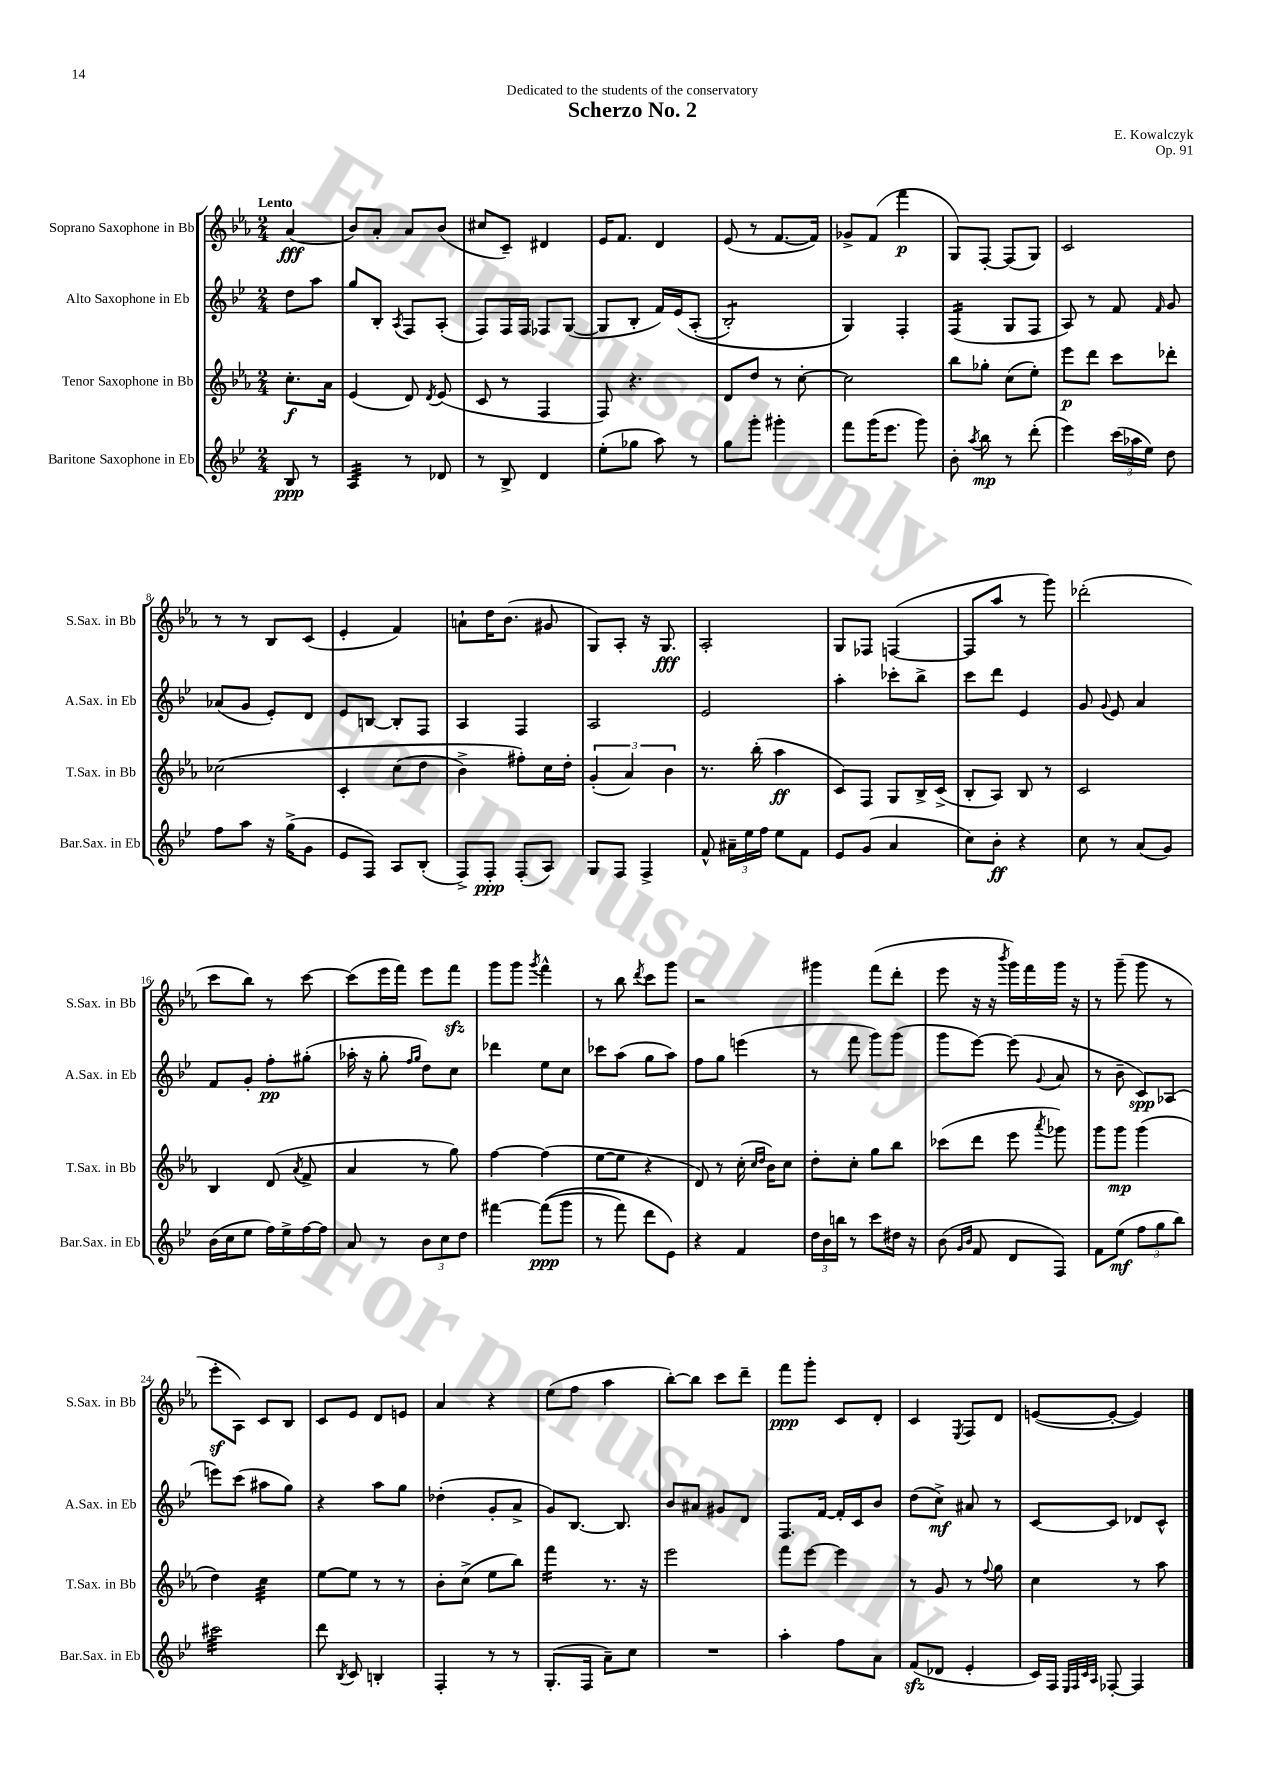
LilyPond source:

\header { title = "Scherzo No. 2" composer = "E. Kowalczyk" dedication = "Dedicated to the students of the conservatory" opus = "Op. 91" }
<<
\new StaffGroup <<
\new Staff = "s0" \with { instrumentName = "Soprano Saxophone in Bb" shortInstrumentName = "S.Sax. in Bb" } {
    \clef treble \key ees \major \numericTimeSignature \time 2/4 \partial 4 \tempo "Lento"
    \autoBeamOff aes'4\fff( |
    bes'8[) aes'8]-. aes'8[ bes'8]( |
    cis''8[ c'8]--) dis'4 |
    ees'16[ f'8.] d'4 |
    ees'8( r8 f'8.[~ f'16]) |
    ges'8[-> f'8]( f'''4\p |
    g8[) f8]~-. f8[( g8]) |
    c'2 |
    r8 r8 bes8[ c'8]( |
    ees'4-. f'4) |
    a'8[-! d''16 bes'8.]( gis'8 |
    g8[) aes8]-. r16 g8.\fff |
    aes2-. |
    g8[ fes8] f4~( |
    f8[ aes''8] r8 g'''8) |
    des'''2-.( |
    c'''8[ bes''8]) r8 c'''8~ |
    c'''8[( ees'''16 f'''16]) ees'''8[ f'''8]\sfz |
    g'''8[ g'''8] \acciaccatura { g'''8 } f'''4-^ |
    r8 bes''8 \acciaccatura { d'''8 } c'''8[ g'''8] |
    r2 |
    gis'''4 f'''8[( d'''8]-. |
    ees'''8 r16 r16 \acciaccatura { bes'''8 } g'''16[) f'''16 g'''16] r16 |
    r8 g'''8--( g'''8 r8 |
    ees'''8[-.\sf aes8]) c'8[ bes8] |
    c'8[ ees'8] d'8[ e'8] |
    aes'4 r4 |
    ees''8[( f''8] aes''4 |
    bes''8[~-.) bes''8] c'''8[ d'''8]-- |
    f'''8[\ppp g'''8]-. c'8[ d'8]-. |
    c'4 \acciaccatura { ees8 } f8[ d'8] |
    e'8[~( e'8]~-. e'4) \bar "|." |
}
\new Staff = "s1" \with { instrumentName = "Alto Saxophone in Eb" shortInstrumentName = "A.Sax. in Eb" } {
    \clef treble \key bes \major \numericTimeSignature \time 2/4 \partial 4
    \autoBeamOff d''8[ a''8] |
    g''8[ bes8]-. \acciaccatura { a8 } f8[ a8]-.( |
    f8[) f16 f16] fes8[ g8]~( |
    g8[ bes8]-. f'16[) ees'16\( a8]-.( |
    bes2:8-.) |
    g4\) f4-. |
    f4:16( g8[ f8] |
    a8) r8 f'8 \grace { f'16 } g'8 |
    aes'8[( g'8] ees'8[-.) d'8] |
    ees'8[ b8]~ b8[-. f8] |
    a4 f4 |
    a2 |
    ees'2 |
    a''4-. ces'''8[-. bes''8]-> |
    c'''8[ d'''8] ees'4 |
    g'8 \appoggiatura { g'8 } ees'8 a'4 |
    f'8[ g'8]-. f''8[-.\pp gis''8]-.( |
    aes''16-. r16 g''8-. \grace { f''16[ g''16] } d''8[) c''8] |
    des'''4 ees''8[ c''8] |
    ces'''8[ a''8]( g''8[ a''8]) |
    f''8[ g''8] e'''4( |
    r8 f'''8 g'''8[) g'''8]( |
    g'''8[ ees'''8]~) ees'''8( \appoggiatura { g'8 } a'8 |
    r8 bes'8-- c'8[\spp) aes8]( |
    e'''8[) c'''8]( ais''8[ g''8]) |
    r4 a''8[ g''8] |
    des''4-.( g'8[-. a'8]-> |
    g'8[) bes8.]~ bes8. |
    bes'8[ ais'8] gis'8[ d'8] |
    f8.[ f'16]~ f'16[-. c'16 bes'8] |
    d''8[( c''8]->\mf) ais'8 r8 |
    c'8[~ c'8] des'8[ c'8]-^ \bar "|." |
}
\new Staff = "s2" \with { instrumentName = "Tenor Saxophone in Bb" shortInstrumentName = "T.Sax. in Bb" } {
    \clef treble \key ees \major \numericTimeSignature \time 2/4 \partial 4
    \autoBeamOff c''8.[-.\f aes'16] |
    ees'4( d'8) \acciaccatura { d'8 } ees'8( |
    c'8 r8 f4 |
    f8) r4. |
    d'8[ d''8] r8 c''8~-. |
    c''2 |
    bes''8[ ges''8]-. c''8[( ees''8]-.) |
    ees'''8[\p d'''8] c'''8[ des'''8]-. |
    ces''2\( |
    c'4-. c''8[( d''8] |
    bes'4->) fis''8[-.\) c''16 d''16]-. |
    \tuplet 3/2 { g'4-.( aes'4) bes'4 } |
    r8. bes''16-.( aes''4\ff |
    c'8[) f8] g8[ bes16-> c'16]->( |
    bes8[-. aes8]) bes8 r8 |
    c'2 |
    bes4 d'8( \acciaccatura { aes'8 } f'8-> |
    aes'4 r8 g''8) |
    f''4~ f''4( |
    ees''8[~ ees''8] r4 |
    d'8) r8 c''16-.( \grace { c''16[ d''16] } bes'16[) c''8] |
    d''8[-. c''8]-. g''8[ bes''8] |
    ces'''8[( d'''8] ees'''8 \acciaccatura { aes'''8 } ges'''8) |
    g'''8[ g'''8]\mp g'''4( |
    d''4) c''4:32 |
    ees''8[~ ees''8] r8 r8 |
    bes'8[-. c''8]->( ees''8[ bes''8]) |
    f'''4:16 r8. r16 |
    ees'''2 |
    f'''8[ ees'''8]~ ees'''4 |
    r8 g'8 r8 \appoggiatura { f''8 } g''8 |
    c''4 r8 aes''8 \bar "|." |
}
\new Staff = "s3" \with { instrumentName = "Baritone Saxophone in Eb" shortInstrumentName = "Bar.Sax. in Eb" } {
    \clef treble \key bes \major \numericTimeSignature \time 2/4 \partial 4
    \autoBeamOff bes8\ppp r8 |
    a4:32 r8 des'8 |
    r8 bes8-> d'4 |
    ees''8[-.( ges''8] a''8) r8 |
    g''8[ g'''8]-. gis'''4-. |
    f'''8[ g'''16( ees'''8.] g'''8) |
    bes'8-. \acciaccatura { a''8 } bes''8\mp r8 d'''8-.( |
    ees'''4) \tuplet 3/2 { c'''16[( aes''16 ees''16]) } d''8 |
    f''8[ a''8] r16 g''16[->( g'8] |
    ees'8[ f8]) a8[ bes8]-.( |
    f8[->) f8]-.\ppp f8[-.( a8]) |
    g8[ f8] f4-> |
    f'8-^ \tuplet 3/2 { ais'16[-- ees''16 f''16] } ees''8[ f'8] |
    ees'8[ g'8]( a'4 |
    c''8[) bes'8]-.\ff r4 |
    c''8 r8 a'8[( g'8]) |
    bes'16[( c''16 ees''8] f''16[) ees''16-> f''16~ f''16] |
    a'8 r8 \tuplet 3/2 { bes'8[ c''8 d''8] } |
    fis'''4~ fis'''8[\ppp(\( g'''8] |
    r8 f'''8) d'''8[ ees'8]\) |
    r4 f'4 |
    \tuplet 3/2 { d''16[ bes'16 b''16] } r8 c'''8[ dis''16] r16 |
    bes'8( \grace { g'16[ bes'16] } f'8 d'8[ f8]) |
    f'8[ ees''8]\mf( \tuplet 3/2 { f''8[ g''8 bes''8]) } |
    cis'''2:32 |
    d'''8 \acciaccatura { bes8 } c'8 b4-. |
    f4-. r8 r8 |
    g8.[-.( f16] a'8[--) c''8] |
    R2 |
    a''4-. f''8[ a'8] |
    f'8[\sfz( des'8] ees'4-. |
    c'16[) f16] \grace { ees32[ f32 c'32 a32] } fes8~-. fes4 \bar "|." |
}
>>
>>
